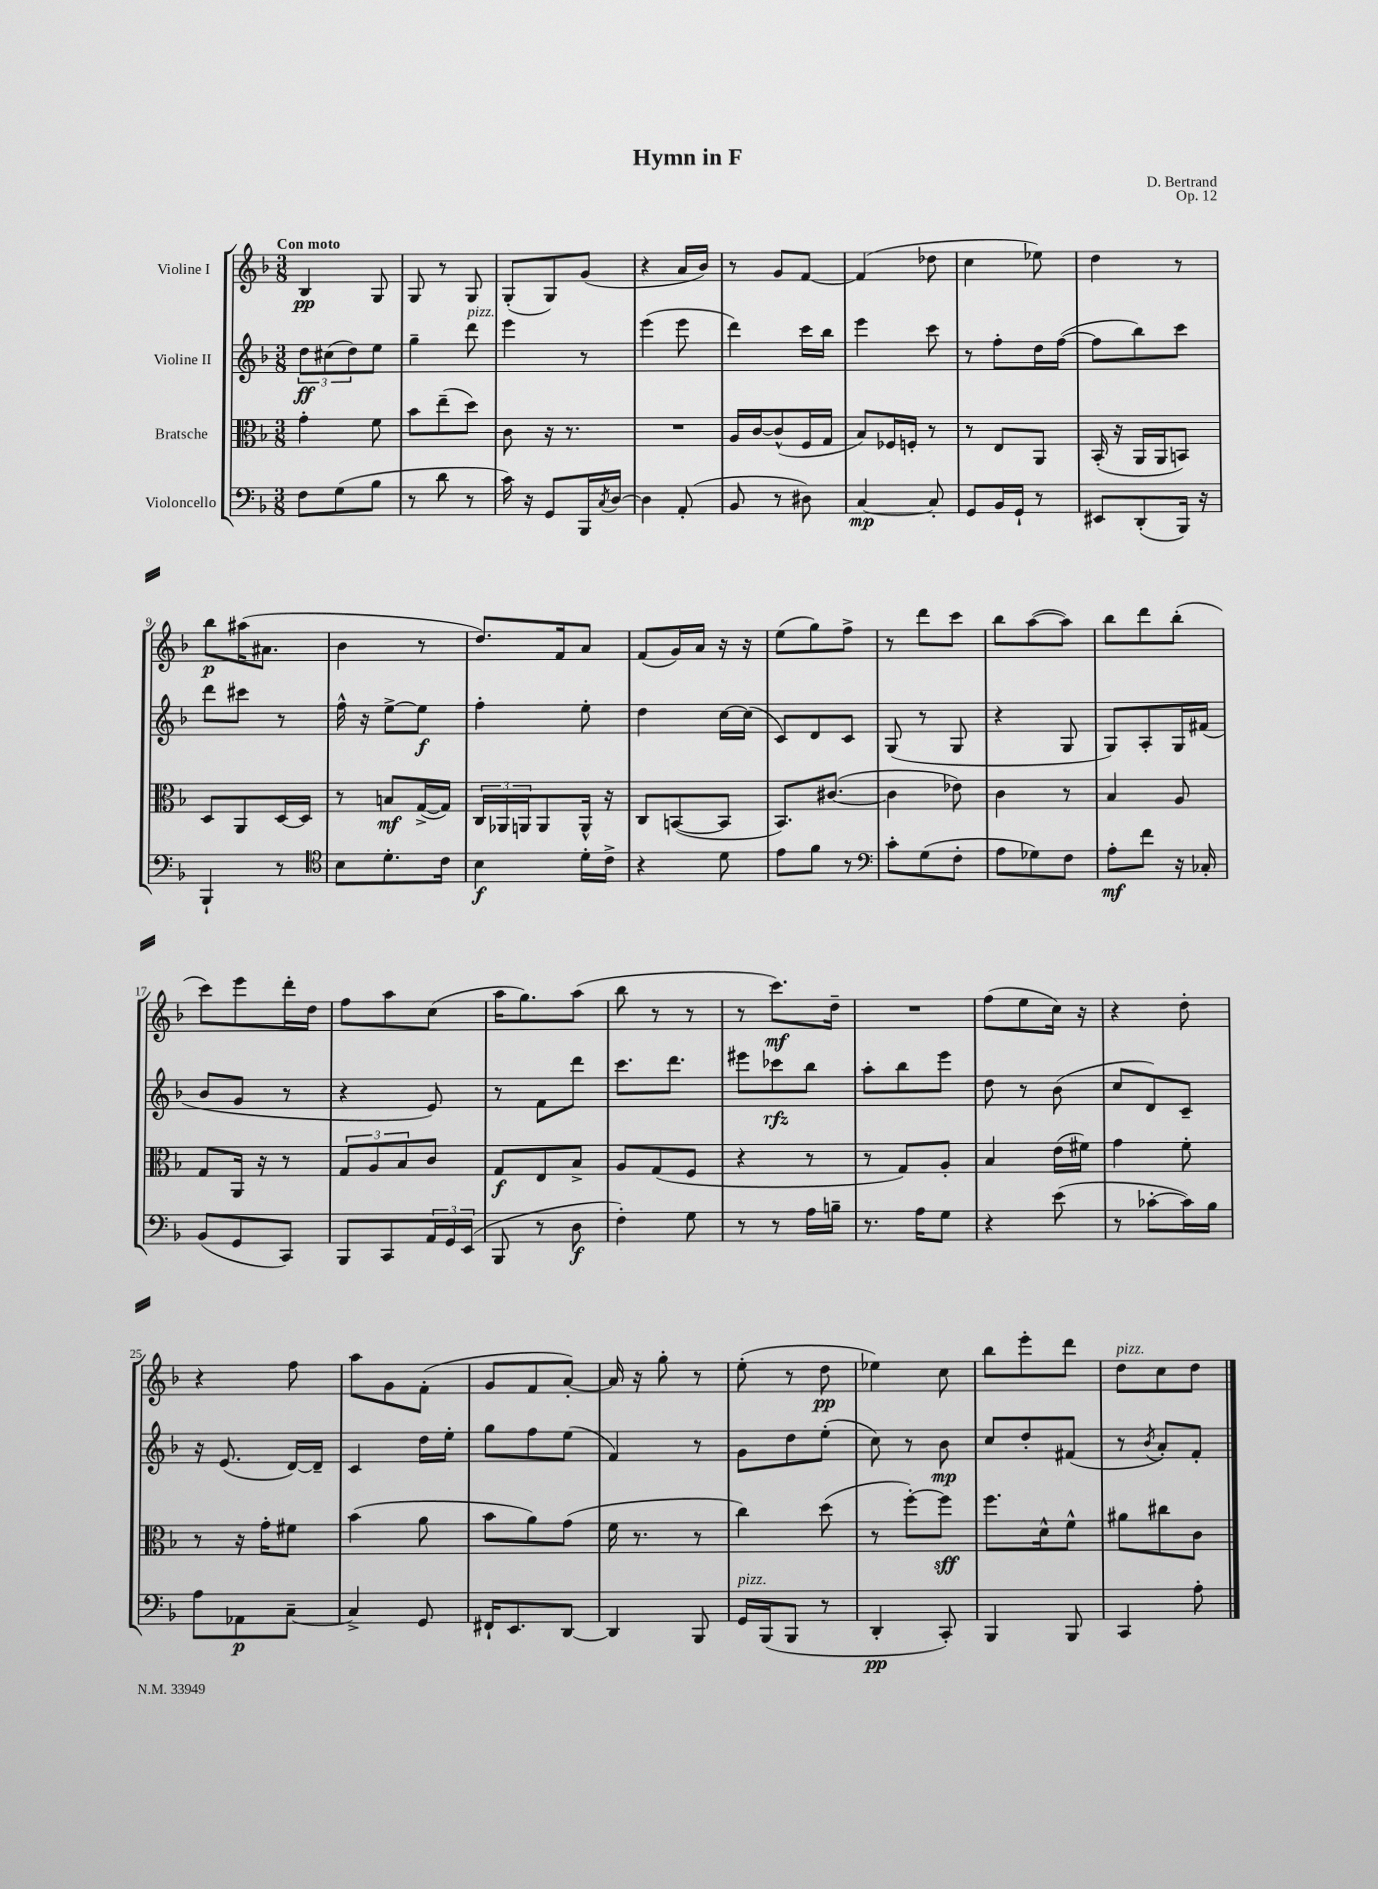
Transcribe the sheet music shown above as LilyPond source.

\header { title = "Hymn in F" composer = "D. Bertrand" opus = "Op. 12" }
<<
\new StaffGroup <<
\new Staff = "s0" \with { instrumentName = "Violine I" } {
    \clef treble \key f \major \numericTimeSignature \time 3/8 \tempo "Con moto"
    bes4\pp g8 |
    g8 r8 g8 |
    g8-.( g8) g'8( |
    r4 a'16 bes'16) |
    r8 g'8 f'8~ |
    f'4( des''8 |
    c''4 ees''8) |
    d''4 r8 |
    bes''8\p ais''16( ais'8. |
    bes'4 r8 |
    d''8.) f'16 a'8 |
    f'8( g'16) a'16 r16 r16 |
    e''8( g''8) f''8-> |
    r8 d'''8 c'''8 |
    bes''8 a''8~( a''8) |
    bes''8 d'''8 bes''8-.( |
    c'''8) e'''8 d'''16-. d''16 |
    f''8 a''8 c''8( |
    a''16 g''8.) a''8( |
    bes''8 r8 r8 |
    r8 c'''8.\mf) d''16-- |
    R4. |
    f''8( e''8 c''16) r16 |
    r4 d''8-. |
    r4 f''8 |
    a''8 g'8 f'8-.( |
    g'8 f'8 a'8~-.) |
    a'16 r16 g''8-. r8 |
    e''8-.( r8 d''8\pp |
    ees''4) c''8 |
    bes''8 e'''8-. d'''8 |
    d''8^\markup { \italic "pizz." } c''8 d''8 \bar "|." |
}
\new Staff = "s1" \with { instrumentName = "Violine II" } {
    \clef treble \key f \major \numericTimeSignature \time 3/8
    \tuplet 3/2 { d''8\ff cis''8( d''8) } e''8 |
    g''4-- d'''8^\markup { \italic "pizz." } |
    e'''4 r8 |
    e'''4( e'''8 |
    d'''4) c'''16 bes''16 |
    e'''4 c'''8 |
    r8 f''8-. d''16 f''16~( |
    f''8 bes''8) c'''8 |
    d'''8 cis'''8 r8 |
    f''16-^ r16 e''8~-> e''8\f |
    f''4-. e''8-. |
    d''4 c''16~ c''16( |
    c'8) d'8 c'8 |
    g8( r8 g8 |
    r4 g8 |
    g8) a8-. g16 fis'16( |
    bes'8 g'8 r8 |
    r4 e'8) |
    r8 f'8 d'''8 |
    c'''8. d'''8. |
    eis'''8 ces'''8\rfz bes''8 |
    a''8-. bes''8 e'''8 |
    d''8 r8 bes'8( |
    c''8 d'8) c'8-- |
    r16 e'8.( d'16~) d'16-- |
    c'4 d''16 e''16-. |
    g''8 f''8 e''8( |
    f'4) r8 |
    g'8 d''8 e''8-.( |
    c''8) r8 bes'8\mp |
    c''8 d''8-. fis'8( |
    r8 \acciaccatura { bes'8 } a'8-.) f'8-. \bar "|." |
}
\new Staff = "s2" \with { instrumentName = "Bratsche" } {
    \clef alto \key f \major \numericTimeSignature \time 3/8
    g'4-. f'8 |
    bes'8 e''8--( d''8) |
    c'8 r16 r8. |
    R4. |
    a16 c'16~ c'8-^( f16 g16 |
    bes8) fes16 f16-. r8 |
    r8 e8 a,8 |
    bes,16-.( r16 a,16 a,16 b,8) |
    d8 a,8 d16~ d16 |
    r8 b8\mf g16~->( g16) |
    \tuplet 3/2 { c16 aes,16 a,16 } a,8 a,16-^ r16 |
    c8 b,8~( b,8 |
    bes,8.) cis'8.~( |
    cis'4 ees'8) |
    c'4 r8 |
    bes4 a8 |
    g8 a,16 r16 r8 |
    \tuplet 3/2 { g8 a8 bes8 } c'8 |
    g8\f e8 bes8-> |
    a8 g8( f8 |
    r4 r8 |
    r8 g8) a8-. |
    bes4 e'16( fis'16) |
    g'4 f'8-. |
    r8 r16 g'16-. fis'8 |
    bes'4( a'8 |
    bes'8 a'8) g'8( |
    f'16 r8. r8 |
    c''4) d''8( |
    r8 f''8~-.) f''8\sff |
    f''8. d'16-^ f'8-^ |
    ais'8 cis''8 c'8 \bar "|." |
}
\new Staff = "s3" \with { instrumentName = "Violoncello" } {
    \clef bass \key f \major \numericTimeSignature \time 3/8
    f8 g8( bes8 |
    r8 d'8 r8 |
    c'16) r16 g,8 bes,,16 \acciaccatura { c8 } d16~ |
    d4 a,8-.( |
    bes,8 r8 dis8) |
    c4~\mp c8-. |
    g,8 bes,16 g,16-! r8 |
    eis,8 d,8-.( bes,,16) r16 |
    bes,,4-! r8 |
    \clef tenor bes8 d'8.-. c'16 |
    bes4\f d'16-. c'16-> |
    r4 d'8 |
    e'8 f'8 r8 |
    \clef bass c'8-. g8( f8-. |
    a8 ges8) f8 |
    a8-.\mf f'8 r16 ces16-. |
    bes,8( g,8 c,8) |
    bes,,8 c,8 \tuplet 3/2 { a,16 g,16 e,16( } |
    bes,,8 r8 d8\f |
    f4-.) g8 |
    r8 r8 a16 b16-- |
    r8. a16 g8 |
    r4 e'8( |
    r8 ces'8~-. ces'16) bes16 |
    a8 aes,8\p c8~-- |
    c4-> g,8 |
    fis,16-! e,8. d,8~ |
    d,4 bes,,8 |
    g,16^\markup { \italic "pizz." } bes,,16( bes,,8 r8 |
    d,4-.\pp c,8-.) |
    bes,,4 bes,,8 |
    c,4 a8-. \bar "|." |
}
>>
>>
